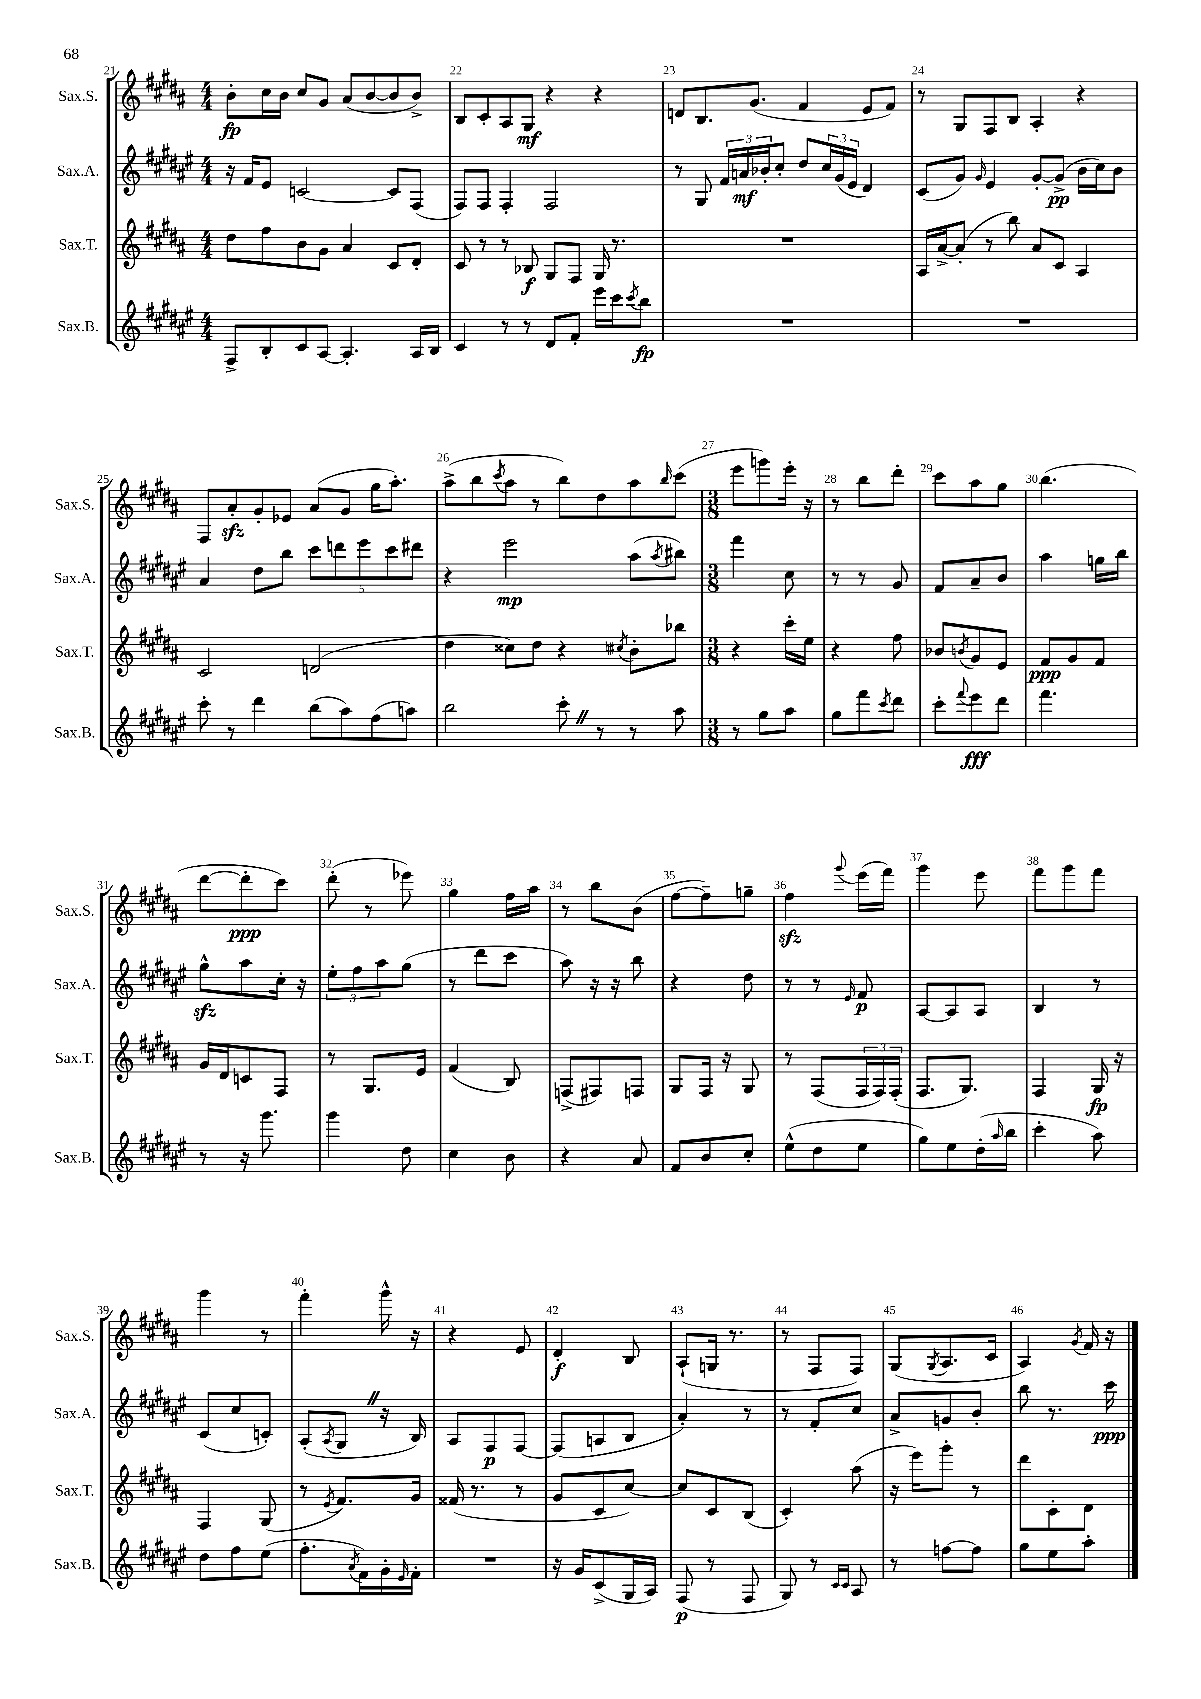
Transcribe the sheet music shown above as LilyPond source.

<<
\new StaffGroup <<
\new Staff = "s0" \with { instrumentName = "Sax.S." shortInstrumentName = "Sax.S." } {
    \clef treble \key b \major \numericTimeSignature \time 4/4
    b'8-.\fp cis''16 b'16 cis''8 gis'8 ais'8( b'8~ b'8 b'8->) |
    b8 cis'8-. ais8 gis8\mf r4 r4 |
    d'8 b8. gis'8.( fis'4 e'8 fis'8) |
    r8 gis8 fis8 b8 ais4-. r4 |
    fis8 ais'8-.\sfz gis'8-. ees'8 ais'8( gis'8 gis''16 ais''8.-.) |
    ais''8->( b''8 \acciaccatura { cis'''8 } ais''8 r8 b''8) dis''8 ais''8 \grace { b''16 } cis'''8( |
    \numericTimeSignature \time 3/8 e'''8 g'''8) e'''16-. r16 |
    r8 b''8 dis'''8-. |
    cis'''8 ais''8 gis''8 |
    b''4.( |
    dis'''8~ dis'''8-.\ppp cis'''8) |
    dis'''8-.( r8 ees'''8) |
    gis''4 fis''16 ais''16 |
    r8 b''8 b'8( |
    fis''8~ fis''8--) g''8-- |
    fis''4\sfz \appoggiatura { gis'''8 } e'''16( fis'''16) |
    gis'''4 e'''8 |
    fis'''8 gis'''8 fis'''8 |
    gis'''4 r8 |
    fis'''4-. gis'''16-^ r16 |
    r4 e'8 |
    dis'4-.\f b8 |
    ais8-!( g16 r8. |
    r8 fis8 fis8) |
    gis8( \acciaccatura { gis8 } ais8. cis'16 |
    ais4) \acciaccatura { gis'8 } fis'16 r16 \bar "|." |
}
\new Staff = "s1" \with { instrumentName = "Sax.A." shortInstrumentName = "Sax.A." } {
    \clef treble \key fis \major \numericTimeSignature \time 4/4
    r16 fis'16 eis'8 c'2~ c'8 fis8( |
    fis8) fis8 fis4-. fis2 |
    r8 gis8 \tuplet 3/2 { fis'16 a'16\mf bes'16-. } cis''8-. dis''8 \tuplet 3/2 { cis''16 gis'16( eis'16 } dis'4) |
    cis'8( gis'8) \grace { gis'16 } eis'4 gis'8~-. gis'8->\pp( b'16 cis''16) b'8 |
    ais'4 dis''8 b''8 \tuplet 5/4 { cis'''8 d'''8 eis'''8 cis'''8 dis'''8 } |
    r4 eis'''2\mp ais''8( \acciaccatura { ais''8 } bis''8) |
    \numericTimeSignature \time 3/8 fis'''4 cis''8 |
    r8 r8 gis'8 |
    fis'8 ais'8-- b'8 |
    ais''4 g''16 b''16 |
    gis''8-^\sfz ais''8 cis''16-. r16 |
    \tuplet 3/2 { eis''8-. fis''8 ais''8 } gis''8( |
    r8 dis'''8 cis'''8 |
    ais''8) r16 r16 b''8 |
    r4 dis''8 |
    r8 r8 \grace { eis'16 } fis'8\p |
    ais8~ ais8 ais8 |
    b4 r8 |
    cis'8( cis''8 c'8-.) |
    ais8-.( \acciaccatura { ais8 } gis8 \once \override BreathingSign.text = \markup { \musicglyph "scripts.caesura.straight" } \breathe r16 b16) |
    ais8 fis8\p fis8~ |
    fis8( a8 b8 |
    ais'4-.) r8 |
    r8 fis'8-. cis''8 |
    ais'8-> g'8 b'8-. |
    b''8 r8. cis'''16\ppp \bar "|." |
}
\new Staff = "s2" \with { instrumentName = "Sax.T." shortInstrumentName = "Sax.T." } {
    \clef treble \key b \major \numericTimeSignature \time 4/4
    dis''8 fis''8 b'8 gis'8 ais'4 cis'8 dis'8-. |
    cis'8 r8 r8 bes8\f gis8 fis8 gis16 r8. |
    R1 |
    ais16 ais'16~-> ais'8-.( r8 b''8) ais'8 cis'8 ais4 |
    cis'2 d'2( |
    dis''4 cisis''8) dis''8 r4 \acciaccatura { cis''8 } b'8-. bes''8 |
    \numericTimeSignature \time 3/8 r4 cis'''16-. e''16 |
    r4 fis''8 |
    bes'8 \acciaccatura { b'8 } gis'8 e'8 |
    fis'8\ppp gis'8 fis'8 |
    gis'16 dis'16 c'8 fis8 |
    r8 gis8. e'16 |
    fis'4( b8) |
    f8->( fis8) f8 |
    gis8 fis16 r16 gis8 |
    r8 fis8( \tuplet 3/2 { fis16 fis16) fis16-.( } |
    fis8. gis8.) |
    fis4 gis16\fp r16 |
    fis4 gis8( |
    r8 \acciaccatura { e'8 } fis'8.) gis'16 |
    fisis'16( r8. r8 |
    gis'8 cis'8 cis''8~) |
    cis''8 cis'8 b8( |
    cis'4-.) ais''8( |
    r16 e'''16) gis'''8-. r8 |
    dis'''8 cis'8-. dis'8 \bar "|." |
}
\new Staff = "s3" \with { instrumentName = "Sax.B." shortInstrumentName = "Sax.B." } {
    \clef treble \key fis \major \numericTimeSignature \time 4/4
    fis8-> b8-. cis'8 ais8~ ais4.-. ais16 b16 |
    cis'4 r8 r8 dis'8 fis'8-. eis'''16 cis'''16 \acciaccatura { cis'''8 } b''8\fp |
    R1 |
    R1 |
    cis'''8-. r8 dis'''4 b''8( ais''8) fis''8( a''8) |
    b''2 cis'''8-. \once \override BreathingSign.text = \markup { \musicglyph "scripts.caesura.straight" } \breathe r8 r8 ais''8 |
    \numericTimeSignature \time 3/8 r8 gis''8 ais''8 |
    gis''8 fis'''8 \acciaccatura { cis'''8 } dis'''8 |
    cis'''8-. \appoggiatura { fis'''8 } eis'''8\fff dis'''8 |
    fis'''4. |
    r8 r16 gis'''8. |
    gis'''4 dis''8 |
    cis''4 b'8 |
    r4 ais'8 |
    fis'8 b'8 cis''8-. |
    eis''8-^( dis''8 eis''8 |
    gis''8) eis''8 dis''16-.( \grace { ais''16 } b''16 |
    cis'''4-. ais''8) |
    dis''8 fis''8 eis''8( |
    fis''8.-. \acciaccatura { ais'8 } fis'16) gis'16-. \grace { eis'16 } fis'16-. |
    R4. |
    r16 gis'16 cis'8->( gis16 ais16) |
    fis8\p( r8 fis8 |
    gis8) r8 \grace { cis'16 cis'16 } ais8 |
    r8 f''8~ f''8 |
    gis''8 eis''8 ais''8-. \bar "|." |
}
>>
>>
\layout { \context { \Score currentBarNumber = #21 \override BarNumber.break-visibility = ##(#f #t #t) barNumberVisibility = #all-bar-numbers-visible } }
